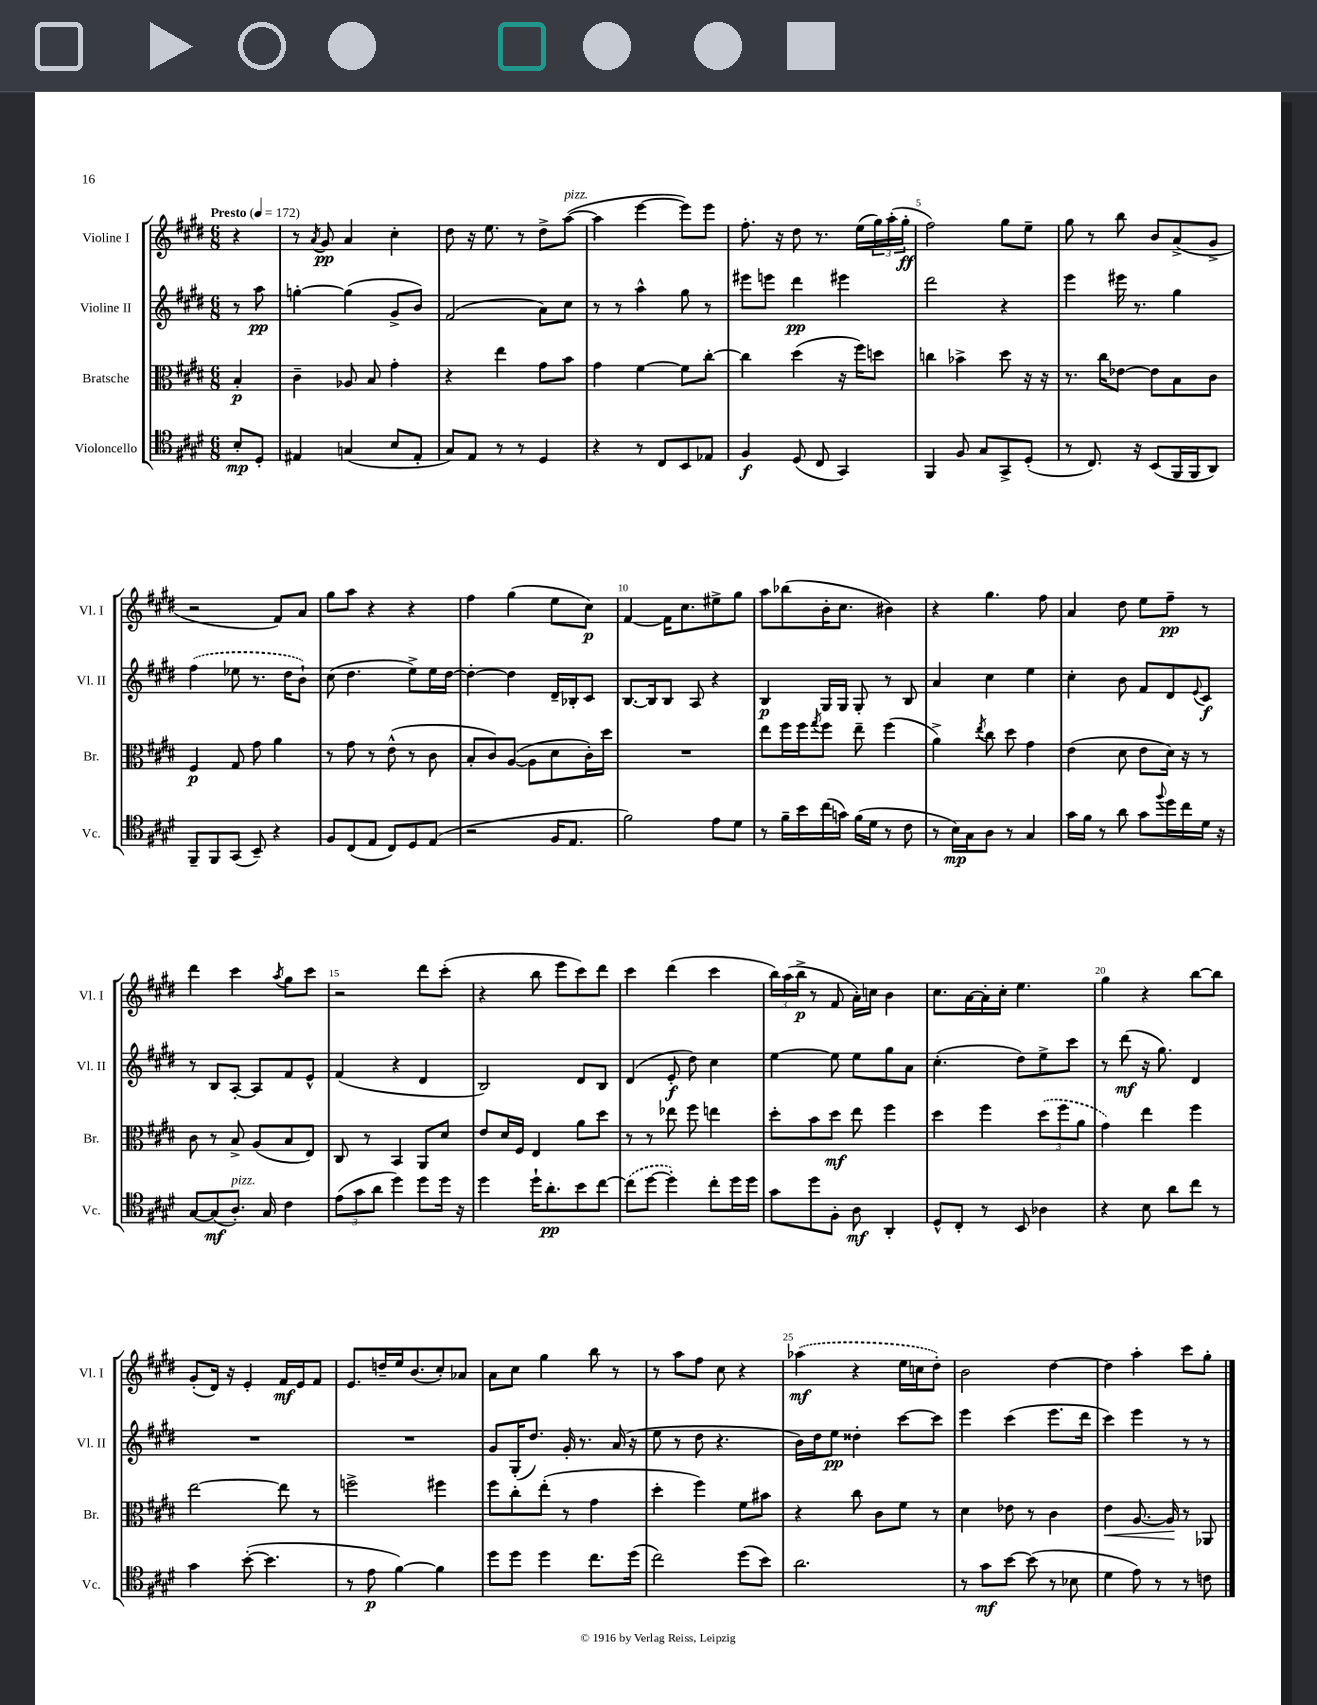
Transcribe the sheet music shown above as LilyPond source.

<<
\new StaffGroup <<
\new Staff = "s0" \with { instrumentName = "Violine I" shortInstrumentName = "Vl. I" } {
    \clef treble \key e \major \numericTimeSignature \time 6/8 \partial 4 \tempo "Presto" 4 = 172
    r4 |
    r8 \acciaccatura { a'8 } gis'8\pp a'4 cis''4-. |
    dis''8 r16 e''8. r8 dis''8-> a''8~^\markup { \italic "pizz." }( |
    a''4 e'''4~ e'''8) e'''8 |
    fis''8.-. r16 dis''8 r8. e''16( \tuplet 3/2 { gis''16) a''16-.( gis''16-.\ff } |
    fis''2) gis''8 e''8-- |
    gis''8 r8 b''8 b'8 a'8->( gis'8-> |
    r2 fis'8) a'8 |
    gis''8 a''8 r4 r4 |
    fis''4 gis''4( e''8 cis''8\p) |
    fis'4~ fis'16 cis''8. eis''8-> gis''8 |
    a''8 bes''8( b'16-. cis''8. bis'4) |
    r4 gis''4. fis''8 |
    a'4 dis''8 e''8 fis''8--\pp r8 |
    dis'''4 cis'''4 \acciaccatura { a''8 } gis''8 cis'''8 |
    r2 dis'''8 cis'''8-.( |
    r4 b''8 e'''8 cis'''8) dis'''8 |
    cis'''4 dis'''4( cis'''4 |
    \tuplet 3/2 { b''16) a''16( b''16->\p } r8 fis'8 a'16-.) c''16 b'4 |
    cis''8. a'16~ a'16-. cis''16-. e''4. |
    gis''4 r4 b''8~ b''8 |
    gis'8-.( dis'16) r16 e'4-. fis'16\mf e'16 fis'8 |
    e'8. d''16-- e''16 b'8.( cis''8-.) aes'8 |
    a'8 cis''8 gis''4 b''8 r8 |
    r8 a''8 fis''8 cis''8 r4 |
    \once \slurDashed aes''4\mf( r4 e''16 c''16 dis''8-.) |
    b'2 dis''4~ |
    dis''4 a''4-. cis'''8 gis''8-. \bar "|." |
}
\new Staff = "s1" \with { instrumentName = "Violine II" shortInstrumentName = "Vl. II" } {
    \clef treble \key e \major \numericTimeSignature \time 6/8 \partial 4
    r8 a''8\pp |
    g''4~-. g''4( gis'8-> b'8) |
    fis'2( a'8) cis''8 |
    r8 r8 a''4-^ gis''8 r8 |
    eis'''8 e'''8 dis'''4\pp eis'''4 |
    dis'''2 r4 |
    e'''4 eis'''16 r8. gis''4 |
    \once \slurDashed fis''4( ees''8 r8. dis''16 b'8-!) |
    cis''8( dis''4. e''8->) e''16 dis''16~ |
    dis''4~-. dis''4 dis'16-- bes16-. cis'8 |
    b8.~ b16 b8 a8 r4 |
    b4\p gis16 gis16 gis8-. r8 b8 |
    a'4 cis''4 e''4 |
    cis''4-. b'8 fis'8 dis'8 \appoggiatura { e'8 } cis'8\f |
    r8 b8 a8~-. a8 fis'8 e'8-^ |
    fis'4( r4 dis'4 |
    b2) dis'8 b8 |
    dis'4( e'8-.\f dis''8) cis''4 |
    e''4~ e''8 e''8 gis''8 a'8 |
    cis''4.-.( dis''8) e''8-> cis'''8 |
    r8 dis'''8\mf( r16 gis''8.) dis'4 |
    R2. |
    R2. |
    gis'8 gis16-.( dis''8.) gis'16-. r8. a'16( r16 |
    e''8 r8 dis''8 r4. |
    b'16) dis''16 e''8\pp disis''4-. cis'''8~ cis'''8 |
    e'''4 cis'''4( e'''8. dis'''16 |
    cis'''4) e'''4 r8 r8 \bar "|." |
}
\new Staff = "s2" \with { instrumentName = "Bratsche" shortInstrumentName = "Br." } {
    \clef alto \key e \major \numericTimeSignature \time 6/8 \partial 4
    b4-.\p |
    cis'4-- aes8 b8 gis'4-. |
    r4 e''4 gis'8 b'8 |
    gis'4 fis'4~ fis'8 cis''8~-. |
    cis''4 dis''4( r16 fis''16) d''8 |
    c''4 bes'4-> dis''8 r16 r16 |
    r8. cis''16 ees'8~ ees'8 b8 cis'8 |
    fis4\p gis8 gis'8 a'4 |
    r8 gis'8 r8 e'8-^( r8 cis'8 |
    b8-. cis'8) a8~( a8 dis'8 cis'16-.) dis''16 |
    R2. |
    e''8 fis''16 fis''16 \acciaccatura { gis''8 } fis''8 e''8-- fis''4( |
    a'4->) \acciaccatura { e''8 } cis''8 dis''8 gis'4 |
    e'4( dis'8 e'8 dis'16) r16 r8 |
    cis'8 r8 b8-> a8( b8 e8) |
    cis8 r8 b,4 a,8 dis'8 |
    e'8 dis'16 fis16 e4 a'8 dis''8 |
    r8 r8 ees''8 fis''8 e''4 |
    dis''8-. b'8 dis''8\mf e''8 fis''4 |
    dis''4 fis''4 \tuplet 3/2 { \once \slurDashed dis''8( fis''8 a'8 } |
    gis'4) e''4 fis''4 |
    e''2~ e''8 r8 |
    f''2-> fis''4 |
    fis''8 cis''8-. e''8-.( r8 gis'4 |
    dis''4-. fis''4) fis'8 bis'8 |
    r4 cis''8 cis'8 fis'8 r8 |
    dis'4 ees'8 r8 cis'4 |
    e'4\< a8.~ a16\! r8 aes,8 \bar "|." |
}
\new Staff = "s3" \with { instrumentName = "Violoncello" shortInstrumentName = "Vc." } {
    \clef tenor \key e \major \numericTimeSignature \time 6/8 \partial 4
    b8-.\mp dis8-. |
    eis4 g4( b8 eis8-. |
    gis8) e8 r8 r8 dis4 |
    r4 r8 cis8 b,8 ees8 |
    fis4\f dis8( cis8 gis,4) |
    fis,4 fis8 gis8 gis,8-> dis8-.( |
    r8 cis8.) r16 b,8( fis,16 fis,16 a,8) |
    fis,8-- fis,8 gis,8( b,8--) r4 |
    fis8 cis8( e8 cis8) dis8 e8( |
    r2 fis16 e8. |
    fis'2) e'8 dis'8 |
    r8 fis'16-- b'16 cis''16( g'16) fis'16( dis'16 r8 cis'8 |
    r8 b16\mp) gis16 a8 r8 gis4 |
    gis'16 fis'16 r8 a'8 gis'8 \appoggiatura { fis''8 } dis''16 cis''16 dis'16 r16 |
    gis8~ gis8\mf( a8.-.^\markup { \italic "pizz." }) gis16 cis'4 |
    \tuplet 3/2 { e'8( gis'8 a'8 } dis''4) dis''8 dis''16 r16 |
    dis''4 dis''16-! a'8.-.\pp b'8 cis''8~ |
    \once \slurDashed cis''8( dis''8~ dis''4-.) cis''8-. dis''16 dis''16 |
    gis'8 dis''8 fis8-. a8\mf a,4-. |
    dis8-^ cis8-. r8 b,8 aes4 |
    r4 b8 a'8 cis''8 r8 |
    gis'4 b'8~-.( b'4. |
    r8 e'8\p fis'4~) fis'4 |
    dis''8 dis''8 dis''4 cis''8. dis''16( |
    cis''2) dis''8( b'8) |
    a'2. |
    r8 gis'8\mf b'8~ b'8( r8 bes8 |
    dis'4 e'8) r8 r8 c'8 \bar "|." |
}
>>
>>
\layout { \context { \Score \override BarNumber.break-visibility = ##(#f #t #t) barNumberVisibility = #(every-nth-bar-number-visible 5) } }
